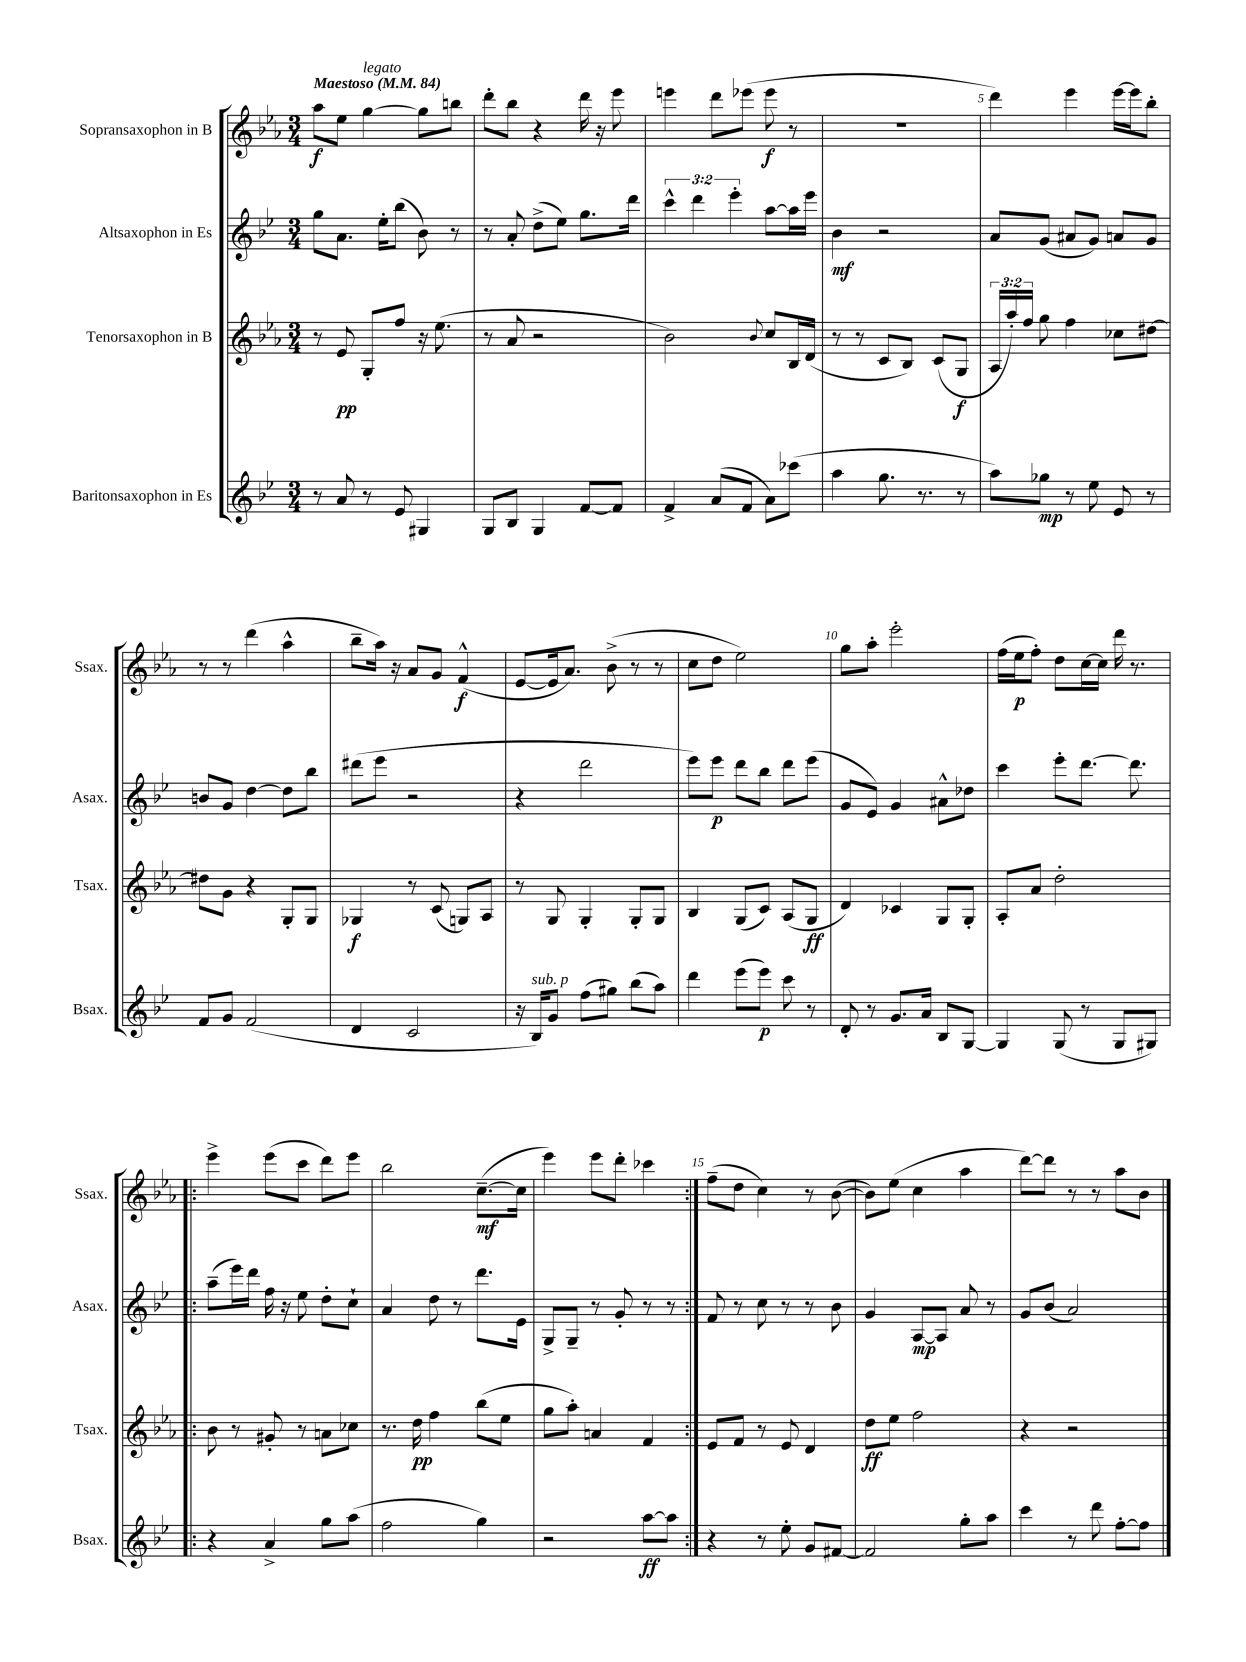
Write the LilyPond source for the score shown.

<<
\new StaffGroup <<
\new Staff = "s0" \with { instrumentName = "Sopransaxophon in B" shortInstrumentName = "Ssax." } {
    \clef treble \key ees \major \numericTimeSignature \time 3/4 \tempo "Maestoso" 4 = 84
    \autoBeamOff aes''8[\f ees''8] g''4~^\markup { \italic "legato" } g''8[ b''8] |
    d'''8[-. bes''8] r4 d'''16 r16 ees'''8 |
    e'''4 d'''8[ ees'''8]( ees'''8\f r8 |
    R2. |
    d'''4) ees'''4 ees'''16[~ ees'''16 bes''8]-. |
    r8 r8 d'''4( aes''4-^ |
    bes''8[-- aes''16]) r16 aes'8[ g'8] f'4-^\f( |
    ees'8[~ ees'16 aes'8.]) bes'8->( r8 r8 |
    c''8[ d''8] ees''2) |
    g''8[ aes''8]-. ees'''2-. |
    f''16[( ees''16\p f''8]-.) d''8[ c''16~ c''16] d'''16 r8. |
    \repeat volta 2 { ees'''4-> ees'''8[( c'''8] d'''8[) ees'''8] |
    bes''2 c''8.[~--\mf( c''16] |
    ees'''4) ees'''8[ d'''8]-. ces'''4 | }
    f''8[--( d''8] c''4) r8 bes'8~( |
    bes'8[) ees''8]( c''4 aes''4 |
    d'''8[~) d'''8] r8 r8 aes''8[ bes'8] \bar "|." |
}
\new Staff = "s1" \with { instrumentName = "Altsaxophon in Es" shortInstrumentName = "Asax." } {
    \clef treble \key bes \major \numericTimeSignature \time 3/4 \override Staff.TupletNumber.text = #tuplet-number::calc-fraction-text
    \autoBeamOff g''8[ a'8.] ees''16[-. bes''8]( bes'8) r8 |
    r8 a'8-. d''8[->( ees''8]) g''8.[ d'''16] |
    \tuplet 3/2 { c'''4-^ d'''4 ees'''4-. } a''8[~ a''16 ees'''16] |
    bes'4\mf r2 |
    a'8[ g'8]( ais'8[ g'8]) a'8[ g'8] |
    b'8[ g'8] d''4~ d''8[ bes''8] |
    dis'''8[( ees'''8] r2 |
    r4 d'''2 |
    ees'''8[) ees'''8]\p d'''8[ bes''8] d'''8[ ees'''8]( |
    g'8[ ees'8]) g'4 ais'8[-^ des''8] |
    c'''4 ees'''8[-. d'''8.]~ d'''8. |
    \repeat volta 2 { a''8[--( ees'''16) d'''16] f''16 r16 ees''8 d''8[-. c''8]-! |
    a'4 d''8 r8 d'''8.[ ees'16] |
    g8[-> g8]-- r8 g'8-. r8 r8 | }
    f'8 r8 c''8 r8 r8 bes'8 |
    g'4 a8[~\mp a8] a'8 r8 |
    g'8[ bes'8]( a'2) \bar "|." |
}
\new Staff = "s2" \with { instrumentName = "Tenorsaxophon in B" shortInstrumentName = "Tsax." } {
    \clef treble \key ees \major \numericTimeSignature \time 3/4 \override Staff.TupletNumber.text = #tuplet-number::calc-fraction-text
    \autoBeamOff r8 ees'8\pp g8[-. f''8] r16 ees''8.( |
    r8 aes'8 r2 |
    bes'2) \appoggiatura { bes'8 } c''8[ bes16 d'16]( |
    r8 r8 c'8[ bes8]) c'8[( g8]\f |
    \tuplet 3/2 { aes16[ aes''16-.) f''16] } g''8 f''4 ces''8[ dis''8]~ |
    dis''8[ g'8] r4 g8[-. g8] |
    ges4\f r8 c'8( g8[) aes8] |
    r8 g8 g4-. g8[-. g8] |
    bes4 g8[( c'8]) aes8[( g8]\ff |
    d'4) ces'4 g8[ g8]-. |
    aes8[-. aes'8] d''2-. |
    \repeat volta 2 { bes'8 r8 gis'8-. r8 a'8[ ces''8] |
    r8. d''16\pp f''4 bes''8[( ees''8] |
    g''8[ aes''8]-.) a'4 f'4 | }
    ees'8[ f'8] r8 ees'8 d'4 |
    d''8[\ff ees''8] f''2 |
    r4 r2 \bar "|." |
}
\new Staff = "s3" \with { instrumentName = "Baritonsaxophon in Es" shortInstrumentName = "Bsax." } {
    \clef treble \key bes \major \numericTimeSignature \time 3/4
    \autoBeamOff r8 a'8 r8 ees'8 gis4 |
    g8[ bes8] g4 f'8[~ f'8] |
    f'4-> a'8[( f'8] a'8[) ces'''8]( |
    a''4 g''8. r8. r8 |
    a''8[) ges''8]\mp r8 ees''8 ees'8 r8 |
    f'8[ g'8] f'2( |
    d'4 c'2 |
    r16 bes16[^\markup { \italic "sub. p" }) g'8] f''8[( gis''8]) bes''8[( a''8]) |
    d'''4 ees'''8[( ees'''8]\p) c'''8 r8 |
    d'8-. r8 g'8.[ a'16] bes8[ g8]~ |
    g4 g8( r8 g8[ gis8]) |
    \repeat volta 2 { r4 a'4-> g''8[ a''8]( |
    f''2 g''4) |
    r2 a''8[~\ff a''8] | }
    r4 r8 ees''8-. g'8[ fis'8]~ |
    fis'2 g''8[-. a''8] |
    c'''4 r8 d'''8 f''8[~-. f''8] \bar "|." |
}
>>
>>
\layout { \context { \Score \override BarNumber.break-visibility = ##(#f #t #t) barNumberVisibility = #(every-nth-bar-number-visible 5) } }
